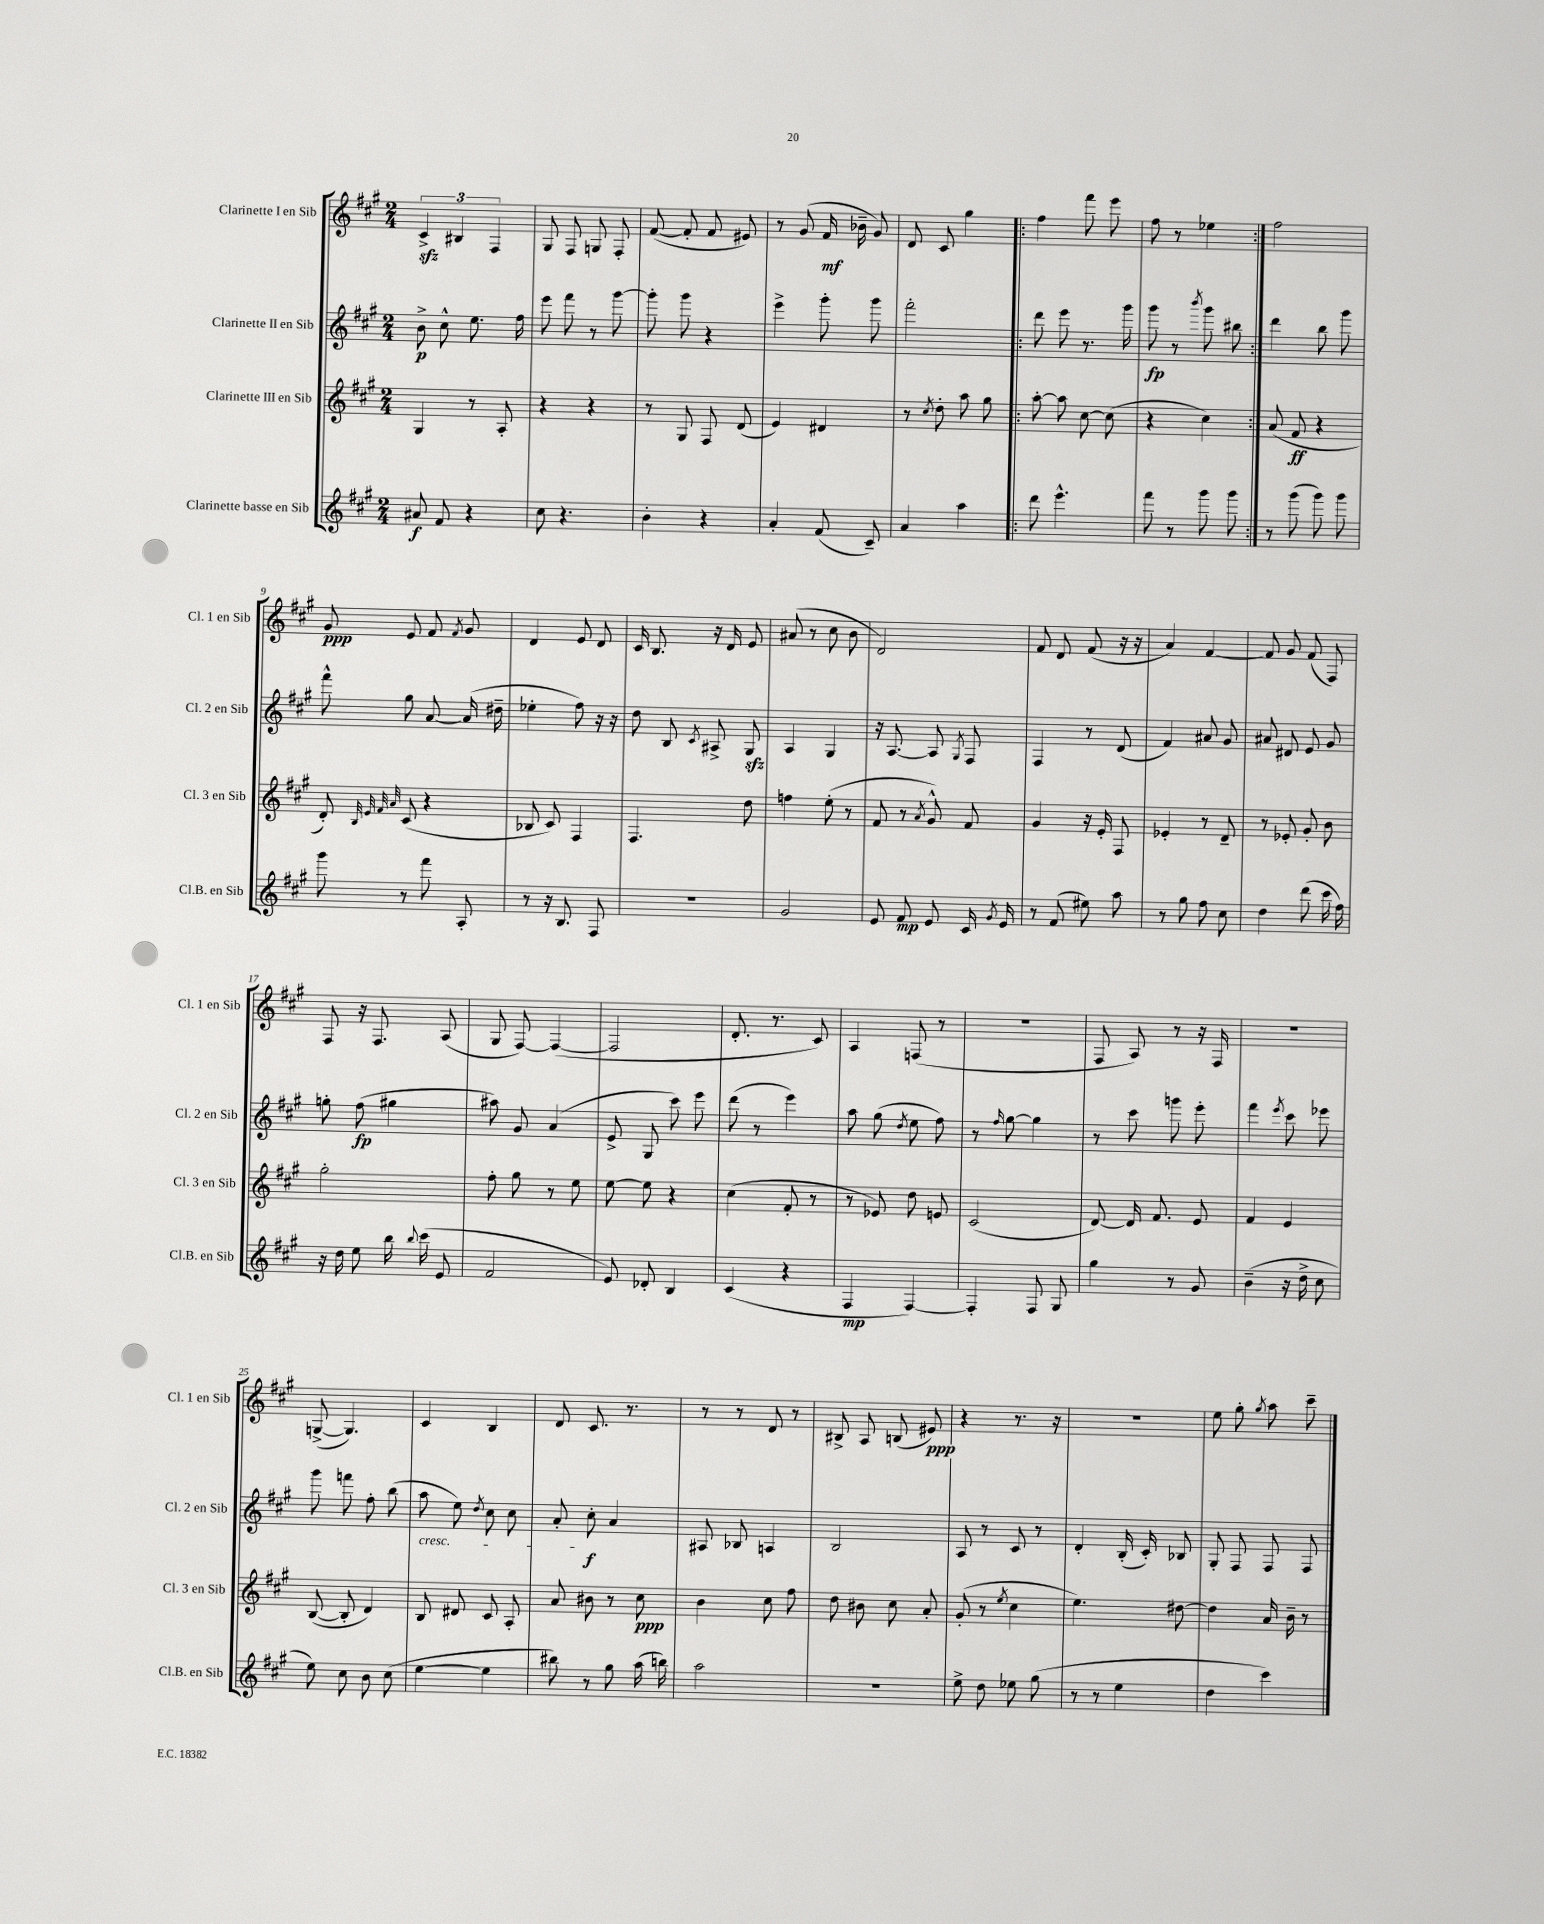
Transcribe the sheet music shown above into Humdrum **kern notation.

**kern	**kern	**kern	**kern
*staff4	*staff3	*staff2	*staff1
*clefG2	*clefG2	*clefG2	*clefG2
*k[f#c#g#]	*k[f#c#g#]	*k[f#c#g#]	*k[f#c#g#]
*M2/4	*M2/4	*M2/4	*M2/4
8a#/	4G#/	8b^\	6c#^/
8f#/	.	8cc#^^\	.
.	.	.	6B#/
4r	8r	8.ee\	.
.	.	.	6F#/
.	8A'/	.	.
.	.	16ff#\	.
=	=	=	=
8cc#\	4r	8eee\	8G#/
4.r	.	8fff#\	8F#/
.	4r	8r	8G/
.	.	[8ggg#\	8F#'/
=	=	=	=
4b'\	8r	8ggg#'\]	([8f#/
.	8G#/	8ggg#\	8f#'/]
4r	8F#/	4r	8f#/
.	(8d/	.	8e#/)
=	=	=	=
4a'/	4e/)	4eee^\	8r
.	.	.	(8g#/
(8f#/	4d#/	8ggg#'\	16f#/
.	.	.	16b-~\
8c#~/)	.	8ggg#\	8g#/)
=	=	=	=
4a/	8r	2fff#'\	8d/
.	8qcc#/	.	.
.	8dd'\	.	8c#/
4aa\	8aa\	.	4gg#\
.	8gg#\	.	.
=!|:	=!|:	=!|:	=!|:
8ddd\	[8aa'\	8ddd\	4ff#\
4.eee^^\	8aa\]	8eee\	.
.	[8cc#\	8.r	8fff#\
.	(8cc#\]	.	8eee\
.	.	16ggg#\	.
=	=	=	=
8fff#\	4r	8ggg#\	8ff#\
8r	.	8r	8r
.	.	8qbbb/	.
8ggg#\	4cc#\)	8ggg#\	4ee-\
8ggg#\	.	8bb#\	.
=:|!	=:|!	=:|!	=:|!
8r	(8a/	4ddd\	2ff#\
(8ggg#\	8f#/	.	.
8ggg#\)	4r	8bb\	.
8ggg#\	.	8ggg#\	.
=	=	=	=
8ggg#\	8d'/)	8fff#^^\	8g#/
.	32qqB/	.	.
.	32qqe/	.	.
.	32qqf#/	.	.
.	32qqa/	.	.
8r	(8c#/	8gg#\	8e/
8fff#\	4r	[8a/	8f#/
.	.	.	8qf#/
8A'/	.	(16a/]	8g#/
.	.	16dd#~\	.
=	=	=	=
8r	8B-/	4ee-'\	4d/
16r	8c#/)	.	.
8.B/	.	.	.
.	4F#/	8ff#\)	8e/
8F#/	.	16r	8d/
.	.	16r	.
=	=	=	=
2r	4.F#/	8dd\	16c#/
.	.	.	8.B/
.	.	8B/	.
.	.	8qc#/	.
.	.	8A#^/	16r
.	.	.	16d/
.	8dd\	8G#/	8e/
=	=	=	=
2g#/	4ff\	4A/	(8a#/
.	.	.	8r
.	(8ee'\	4G#/	8cc#\
.	8r	.	8b\
=	=	=	=
8e/	8f#/	16r	2d/)
.	.	[8.A/	.
8f#/	8r	.	.
.	8qa/	.	.
8e/	8g#^^/)	8A/]	.
.	.	8qG#/	.
16c#/	8f#/	8F#/	.
8qg#/	.	.	.
16e/	.	.	.
=	=	=	=
8r	4g#/	4F#/	8f#/
(8f#/	.	.	8d/
8ee#\)	16r	8r	(8f#/
.	16e'/	.	.
8aa\	8F#/	(8d/	16r
.	.	.	16r
=	=	=	=
8r	4e-'/	4f#/)	4a/)
8gg#\	.	.	.
8ff#\	8r	8a#/	[4f#/
8cc#\	8d~/	8g#/	.
=	=	=	=
4dd\	8r	8a#/	8f#/]
.	8e-'/	8d#/	8g#/
(8ddd\	8g#'/	8e/	(8f#/
16ccc#\	8b\	8g#/	8F#/)
16ff#\)	.	.	.
=	=	=	=
16r	2gg#'\	8gg'\	8F#/
16dd\	.	.	.
8ee\	.	(8ff#\	16r
.	.	.	8.F#/
16bb\	.	4gg#\	.
8qqbb/	.	.	.
(16ccc#\	.	.	.
8e/	.	.	(8A/
=	=	=	=
2f#/	8ff#'\	8aa#\)	8G#/
.	8gg#\	8g#/	[8F#/)
.	8r	(4a/	(4F#/_
.	8ee\	.	.
=	=	=	=
8e/)	[8ee\	8e^/	2F#/]
8d-'/	8ee\]	8G#/	.
4B/	4r	8ccc#\)	.
.	.	8eee\	.
=	=	=	=
(4c#/	(4cc#\	(8ddd\	8.d'/
.	.	8r	.
.	.	.	8.r
4r	8f#'/	4eee\)	.
.	8r	.	8c#/)
=	=	=	=
4F#/	8r	8aa\	4A/
.	8e-/)	(8gg#\	.
.	.	8qdd/	.
[4F#/)	8dd\	8ee\	(8F/
.	8e/	8ff#\)	8r
=	=	=	=
4F#'/]	(2c#/	8r	2r
.	.	16qqff#/	.
.	.	[8gg#\	.
8F#/	.	4gg#\]	.
8G#/	.	.	.
=	=	=	=
4gg#\	[8d/)	8r	8F#/
.	16d/]	8ccc#\	8A/)
.	8.f#/	.	.
8r	.	8ggg\	8r
8g#/	8e/	8eee'\	16r
.	.	.	16F#/
=	=	=	=
(4b~\	4f#/	4fff#\	2r
.	.	8qeee/	.
16r	4e/	8ccc#\	.
16dd^\	.	.	.
8cc#\	.	8eee-\	.
=	=	=	=
8ee\)	([8B/	8ggg#\	([8G^/
8cc#\	8B'/]	8fff\	4.G/])
8b\	4d/)	8ff#'\	.
(8cc#\	.	(8bb\	.
=	=	=	=
[4ee\	8B/	8aa\	4c#/
.	8d#/	8ee\)	.
.	.	8qdd/	.
4ee\]	8c#/	8cc#\	4B/
.	8A'/	8cc#\	.
=	=	=	=
8bb#\)	8a/	8a'/	8d/
8r	8b#\	8cc#'\	8.c#/
8gg#\	8r	4a/	.
.	.	.	8.r
(16aa\	8cc#\	.	.
16bb\)	.	.	.
=	=	=	=
2aa\	4b\	8A#/	8r
.	.	8B-/	8r
.	8cc#\	4A/	8d/
.	8ff#\	.	8r
=	=	=	=
2r	8dd\	2B/	8B#^/
.	8b#\	.	8A/
.	8cc#\	.	(8B/
.	8a'/	.	8e#/)
=	=	=	=
8ee^\	(8g#'/	8A/	4r
8dd\	8r	8r	.
.	8qee/	.	.
8ee-\	4cc#\	8c#/	8.r
(8gg#\	.	8r	.
.	.	.	16r
=	=	=	=
8r	4.ee\)	4d'/	2r
8r	.	.	.
4ee\	.	(16B'/	.
.	.	16c#'/)	.
.	[8dd#\	8B-/	.
=	=	=	=
4dd\	4dd#\]	8G#'/	8ee\
.	.	8F#/	8gg#'\
.	.	.	8qgg#/
4ccc#\)	16a/	8F#/	8aa\
.	16b~\	.	.
.	8r	8F#/	8ccc#~\
==	==	==	==
*-	*-	*-	*-
